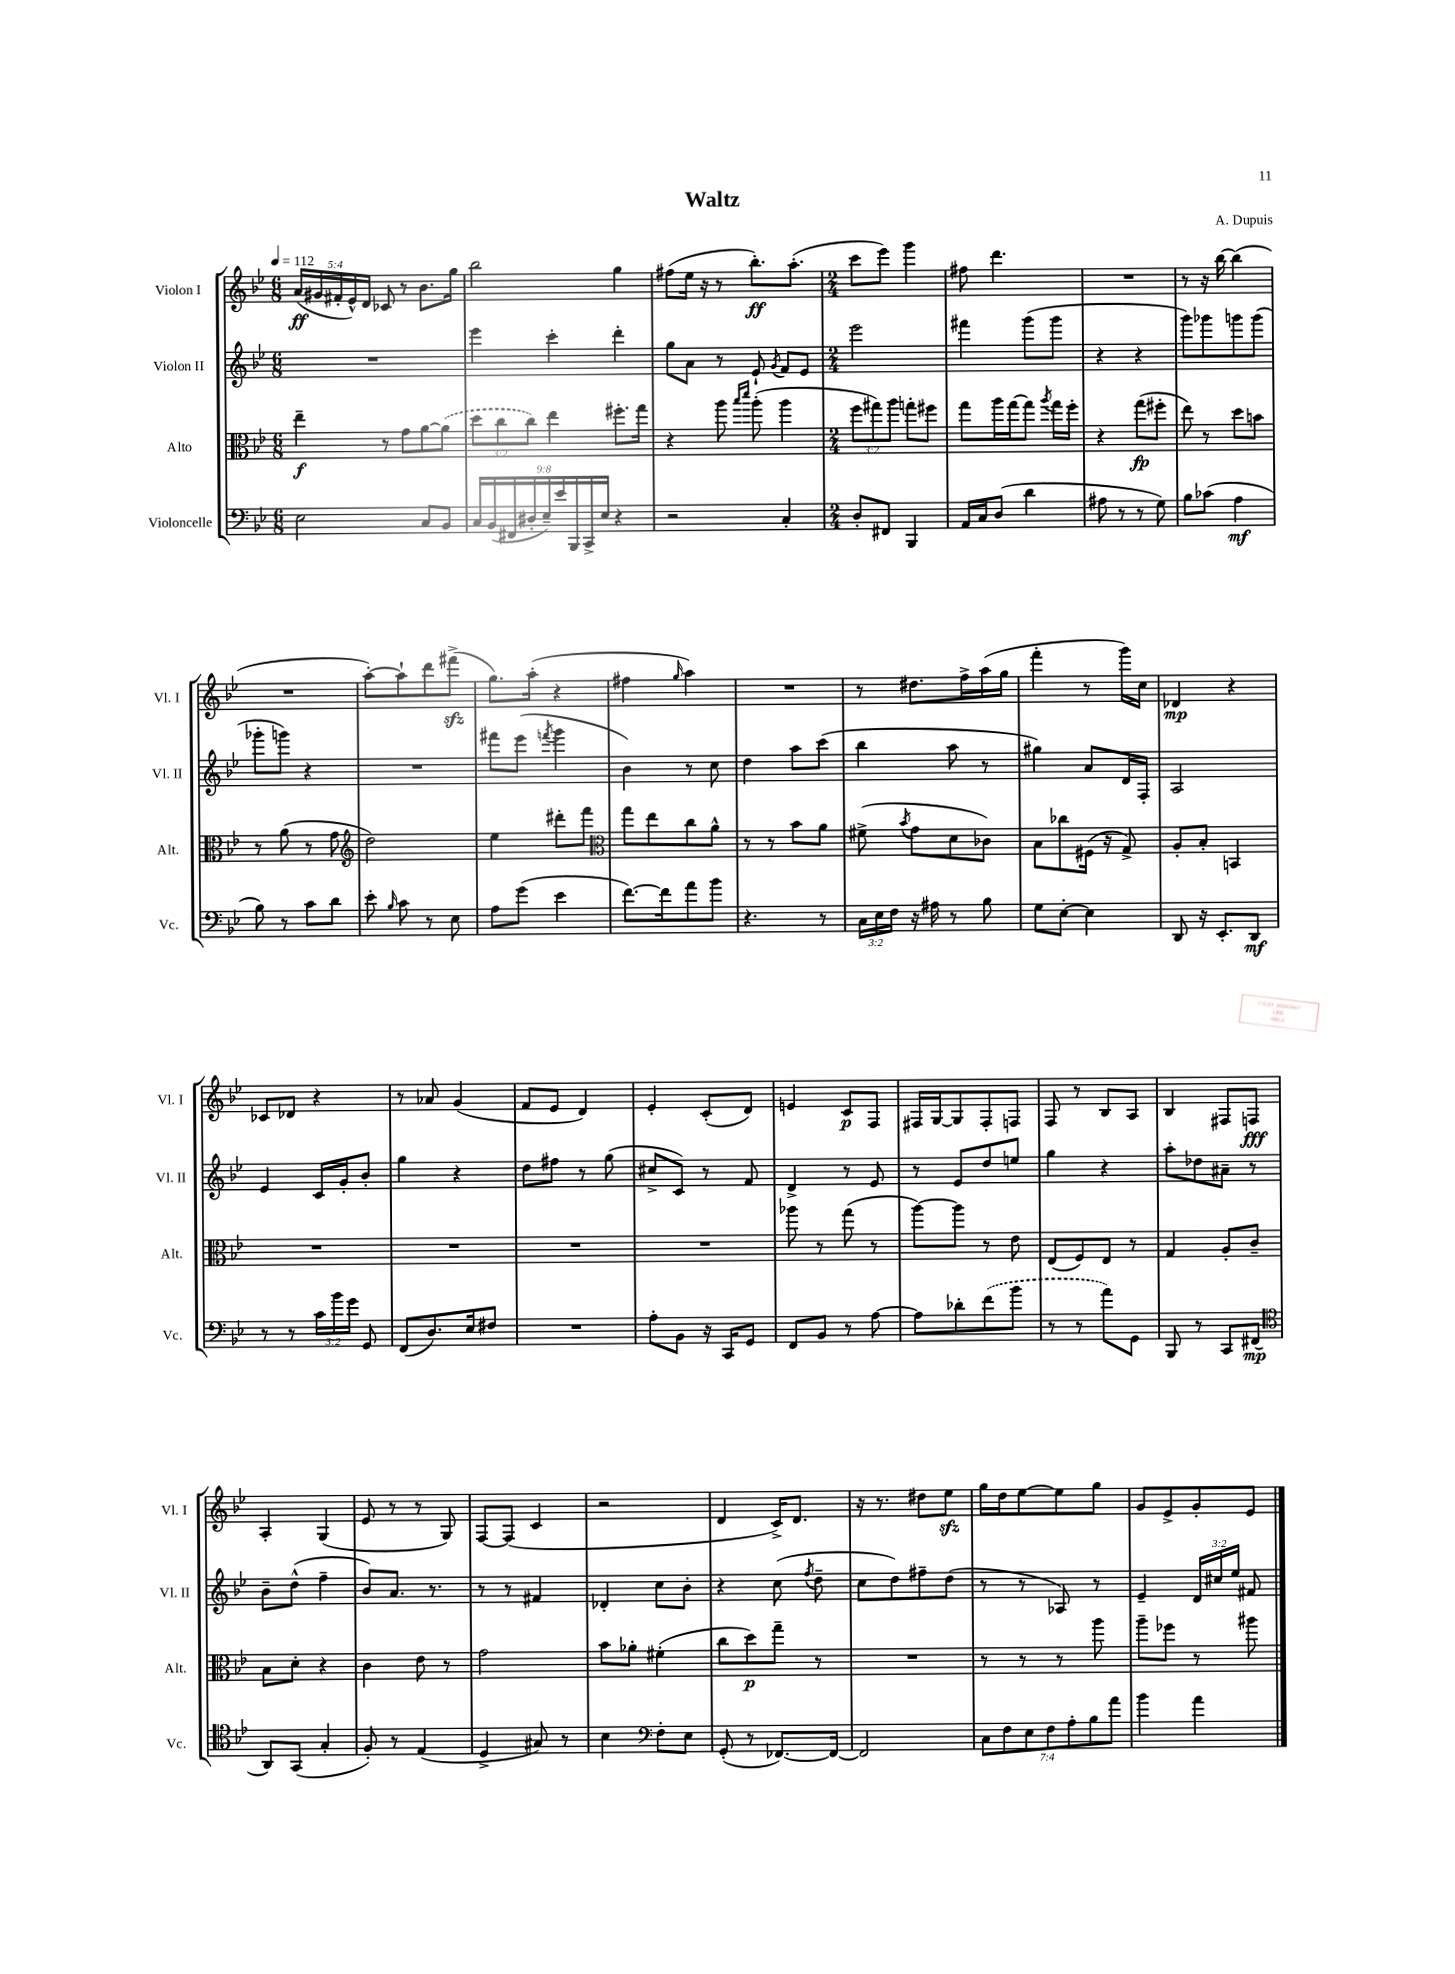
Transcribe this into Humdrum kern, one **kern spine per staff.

**kern	**dynam	**kern	**dynam	**kern	**kern	**dynam
*part4	*part4	*part3	*part3	*part2	*part1	*part1
*staff4	*staff4	*staff3	*staff3	*staff2	*staff1	*staff1
*I"Violoncelle	*	*I"Alto	*	*I"Violon II	*I"Violon I	*
*I'Vc.	*	*I'Alt.	*	*I'Vl. II	*I'Vl. I	*
*clefF4	*	*clefC3	*	*clefG2	*clefG2	*
*k[b-e-]	*	*k[b-e-]	*	*k[b-e-]	*k[b-e-]	*
*M6/8	*	*M6/8	*	*M6/8	*M6/8	*
*MM112	*	*MM112	*	*MM112	*MM112	*
=1	=1	=1	=1	=1	=1	=1
2E-\	.	4ee-~\	f	2.r	(20a/LL	ff
.	.	.	.	.	20g#X/	.
.	.	.	.	.	20f#X'/	.
.	.	.	.	.	20e-^^/)	.
.	.	.	.	.	20d/JJ	.
.	.	8r	.	.	8c-X/	.
.	.	8g\L	.	.	8r	.
8C/L	.	[8a\	.	.	8.b-\L	.
8BB-/J	.	(8a\J]	.	.	.	.
.	.	.	.	.	16gg\Jk	.
=2	=2	=2	=2	=2	=2	=2
18C/LL	.	12dd\L	.	4eee-\	2bb-\	.
(18BB-/	.	.	.	.	.	.
.	.	12cc\	.	.	.	.
18FF#X/	.	.	.	.	.	.
18D#X'/	.	12cc\J)	.	.	.	.
18E-~/)	.	.	.	.	.	.
.	.	4ee-\	.	4ccc'\	.	.
18e-/	.	.	.	.	.	.
18BBB-/	.	.	.	.	.	.
18CC^/	.	.	.	.	.	.
18E-/JJ	.	.	.	.	.	.
4r	.	8.ff#X'\L	.	4ddd'\	4gg\	.
.	.	16gg\Jk	.	.	.	.
=3	=3	=3	=3	=3	=3	=3
2r	.	4r	.	8gg\L	(8ff#X\L	.
.	.	.	.	8a\J	16ee-\Jk	.
.	.	.	.	.	16r	.
.	.	8aa\	.	8r	8r	.
.	.	16qqbb-/LL	.	.	.	.
.	.	16qqddd/JJ	.	.	.	.
.	.	(8aa'\	.	8e-`/	8.bb-'\L)	ff
.	.	.	.	8qg/	.	.
4C'/	.	4aa\	.	8f/L	.	.
.	.	.	.	.	(8.aa'\J	.
.	.	.	.	8e-/J	.	.
=4	=4	=4	=4	=4	=4	=4
*M2/4	*	*M2/4	*	*M2/4	*M2/4	*
8D'/L	.	12ff\L	.	2eee-\	8ccc\L	.
.	.	12gg#X\)	.	.	.	.
8FF#X/J	.	.	.	.	8eee-\J)	.
.	.	12aa\J	.	.	.	.
4BBB-/	.	8ggn'\L	.	.	4ggg\	.
.	.	8ff#X\J	.	.	.	.
=5	=5	=5	=5	=5	=5	=5
16AA/LL	.	8gg\L	.	4fff#X\	8ff#X\	.
16C/J	.	.	.	.	.	.
(8D/J	.	16aa\L	.	.	4.ddd\	.
.	.	[16gg\J	.	.	.	.
4d\	.	8gg\J]	.	(8ggg\L	.	.
.	.	8qaa/	.	.	.	.
.	.	16gg\LL	.	8ggg\J	.	.
.	.	16ff'\JJ	.	.	.	.
=6	=6	=6	=6	=6	=6	=6
8A#X\	.	4r	.	4r	2r	.
8r	.	.	.	.	.	.
8r	.	(8gg\L	fp	4r	.	.
8G\)	.	8ff#X'\J	.	.	.	.
=7	=7	=7	=7	=7	=7	=7
8B-\L	.	8ee-\)	.	8ggg\L)	8r	.
(8c-X\J	.	8r	.	8ggg-X\	16r	.
.	.	.	.	.	[16bb-\	.
4A\	mf	8dd\L	.	8gggn\	(4bb-\]	.
.	.	8bn\J	.	(8ggg\J	.	.
!!LO:LB:g=z
=8	=8	=8	=8	=8	=8	=8
8B-\)	.	8r	.	8ggg-X'\L	2r	.
8r	.	(8a\	.	8gggn\J)	.	.
8c\L	.	8r	.	4r	.	.
8d\J	.	8g\	.	.	.	.
=9	=9	=9	=9	=9	=9	=9
*	*	*clefG2	*	*	*	*
8e-'\	.	2dd\)	.	2r	[8aa'\L)	.
16qqB-/	.	.	.	.	.	.
8c\	.	.	.	.	8aa`\]	.
8r	.	.	.	.	8ddd\	.
8E-\	.	.	.	.	(8fff#Xzz^\J	.
=10	=10	=10	=10	=10	=10	=10
8A\L	.	4ee-\	.	8fff#X\L	8.gg\L)	.
(8g\J	.	.	.	(8eee-\J	.	.
.	.	.	.	.	(16aa'\Jk	.
.	.	.	.	8qfffn/	.	.
4e-\	.	8ddd#X'\L	.	4ggg\	4r	.
.	.	8fff\J	.	.	.	.
=11	=11	=11	=11	=11	=11	=11
*	*	*clefC3	*	*	*	*
[8.f\L)	.	8gg\L	.	4b-\)	4ff#X\	.
.	.	8ee-\	.	.	.	.
16f\k]	.	.	.	.	.	.
.	.	.	.	.	16qqgg/	.
8a\	.	8cc\	.	8r	4aa\)	.
8b-\J	.	8a^^\J	.	8cc\	.	.
=12	=12	=12	=12	=12	=12	=12
4.r	.	8r	.	4dd\	2r	.
.	.	8r	.	.	.	.
.	.	8b-\L	.	8aa\L	.	.
8r	.	8a\J	.	(8ccc\J	.	.
=13	=13	=13	=13	=13	=13	=13
24C\LL	.	(8f#X^\	.	4bb-\	8r	.
24E-\	.	.	.	.	.	.
24F\JJ	.	.	.	.	.	.
.	.	8qb-/	.	.	.	.
16r	.	8g\L	.	.	8.dd#X\L	.
16A#X\	.	.	.	.	.	.
8r	.	8d\	.	8aa\	.	.
.	.	.	.	.	16ff^\L	.
8B-\	.	8c-X\J)	.	8r	(16aa\	.
.	.	.	.	.	16gg\JJ	.
=14	=14	=14	=14	=14	=14	=14
8G\L	.	8B-\L	.	4gg#X\)	4fff'\	.
[8E-'\J	.	8cc-X\	.	.	.	.
4E-\]	.	(16F#X\Jk	.	8a/L	8r	.
.	.	16r	.	.	.	.
.	.	8G^/)	.	16d/L	16ggg\LL)	.
.	.	.	.	16F'/JJ	16cc\JJ	.
=15	=15	=15	=15	=15	=15	=15
8DD/	.	8A'/L	.	2A/	4d-X/	mp
16r	.	8B-'/J	.	.	.	.
8.EE-'/L	.	.	.	.	.	.
.	.	4BBn/	.	.	4r	.
8DD/J	mf	.	.	.	.	.
!!LO:LB:g=z
=16	=16	=16	=16	=16	=16	=16
8r	.	2r	.	4e-/	8c-X/L	.
8r	.	.	.	.	8d-X/J	.
24c\LL	.	.	.	16c/LL	4r	.
24b-\	.	.	.	.	.	.
.	.	.	.	16g'/J	.	.
24g\JJ	.	.	.	.	.	.
8GG/	.	.	.	8b-'/J	.	.
=17	=17	=17	=17	=17	=17	=17
(8FF/L	.	2r	.	4gg\	8r	.
8.D/)	.	.	.	.	8a-X/	.
.	.	.	.	4r	(4g/	.
16E-/k	.	.	.	.	.	.
8F#X/J	.	.	.	.	.	.
=18	=18	=18	=18	=18	=18	=18
2r	.	2r	.	8dd\L	8f/L	.
.	.	.	.	8ff#X\J	8e-/J	.
.	.	.	.	8r	4d/)	.
.	.	.	.	(8gg\	.	.
=19	=19	=19	=19	=19	=19	=19
8A'\L	.	2r	.	8cc#X^/L	4e-'/	.
8BB-\J	.	.	.	8c/J)	.	.
16r	.	.	.	8r	(8c'/L	.
16CC/KL	.	.	.	.	.	.
8GG/J	.	.	.	8f/	8d/J)	.
=20	=20	=20	=20	=20	=20	=20
8FF/L	.	8aa-X\	.	4d^/	4en/	.
8BB-/J	.	8r	.	.	.	.
8r	.	(8gg\	.	8r	8c/L	p
[8A\	.	8r	.	8e-/	8F/J	.
=21	=21	=21	=21	=21	=21	=21
8A\L]	.	[8aa\L)	.	8r	16F#X/LL	.
.	.	.	.	.	[16G/J	.
8d-X'\	.	8aa\J]	.	8e-/L	8G/]	.
(8f\	.	8r	.	8dd/	8F#'/	.
8b-\J	.	8e-\	.	8een/J	8Fn/J	.
=22	=22	=22	=22	=22	=22	=22
8r	.	(8E-/L	.	4gg\	8F/	.
8r	.	8F/)	.	.	8r	.
8a\L)	.	8E-/J	.	4r	8B-/L	.
8GG\J	.	8r	.	.	8A/J	.
=23	=23	=23	=23	=23	=23	=23
8BBB-/	.	4G/	.	8aa'\L	4B-/	.
8r	.	.	.	8dd-X\	.	.
8CC/L	.	8A'/L	.	8a#X~\J	8F#X/L	.
(8FF#X/J	mp	8c~/J	.	8r	8Fn/J	fff
!!LO:LB:g=z
=24	=24	=24	=24	=24	=24	=24
*clefC4	*	*	*	*	*	*
8AA/L)	.	8B-\L	.	8b-~\L	4A'/	.
(8GG/J	.	8d'\J	.	(8dd^^\J	.	.
4G'/	.	4r	.	4ff~\	(4G/	.
=25	=25	=25	=25	=25	=25	=25
8F'/)	.	4c\	.	8b-/L)	8e-/	.
8r	.	.	.	8.a/J	8r	.
(4E-/	.	8e-\	.	.	8r	.
.	.	.	.	8.r	.	.
.	.	8r	.	.	8G/)	.
=26	=26	=26	=26	=26	=26	=26
4D^/	.	2g\	.	8r	[8F/L	.
.	.	.	.	8r	(8F/J]	.
8G#X/)	.	.	.	4f#X/	4c/	.
8r	.	.	.	.	.	.
=27	=27	=27	=27	=27	=27	=27
4B-\	.	8b-\L	.	4d-X'/	2r	.
.	.	8a-X'\J	.	.	.	.
*clefF4	*	*	*	*	*	*
8F'\L	.	(4f#X'\	.	8cc\L	.	.
8E-\J	.	.	.	8b-'\J	.	.
=28	=28	=28	=28	=28	=28	=28
(8GG'/	.	8cc\L	.	4r	4d/	.
8r	.	8dd\)	p	.	.	.
[8.FF-X/L)	.	8gg~\J	.	(8cc\	16c^/KL)	.
.	.	.	.	.	8.d/J	.
.	.	.	.	8qff/	.	.
.	.	8r	.	8dd~\	.	.
16FF-/Jk_	.	.	.	.	.	.
=29	=29	=29	=29	=29	=29	=29
2FF-/]	.	2r	.	8cc\L	16r	.
.	.	.	.	.	8.r	.
.	.	.	.	8dd\)	.	.
.	.	.	.	8ff#X~\	8dd#X\L	.
.	.	.	.	(8dd\J	8ee-zz\J	.
=30	=30	=30	=30	=30	=30	=30
14C\L	.	8r	.	8r	16gg\LL	.
.	.	.	.	.	16dd\J	.
14F\	.	.	.	.	.	.
.	.	8r	.	8r	[8ee-\	.
14E-\	.	.	.	.	.	.
14F\	.	.	.	.	.	.
.	.	8r	.	8A-X/)	8ee-\]	.
14A'\	.	.	.	.	.	.
14B-\	.	.	.	.	.	.
.	.	8aa\	.	8r	8gg\J	.
14a\J	.	.	.	.	.	.
=31	=31	=31	=31	=31	=31	=31
4b-\	.	8aa~\L	.	4e-~/	8g/L	.
.	.	8ff-X\J	.	.	8e-^/	.
4a\	.	8r	.	24d/LL	8g'/	.
.	.	.	.	24cc#X/	.	.
.	.	.	.	24ee-/JJ	.	.
.	.	8aa#X\	.	8f#X/	8e-/J	.
==	==	==	==	==	==	==
*-	*-	*-	*-	*-	*-	*-
